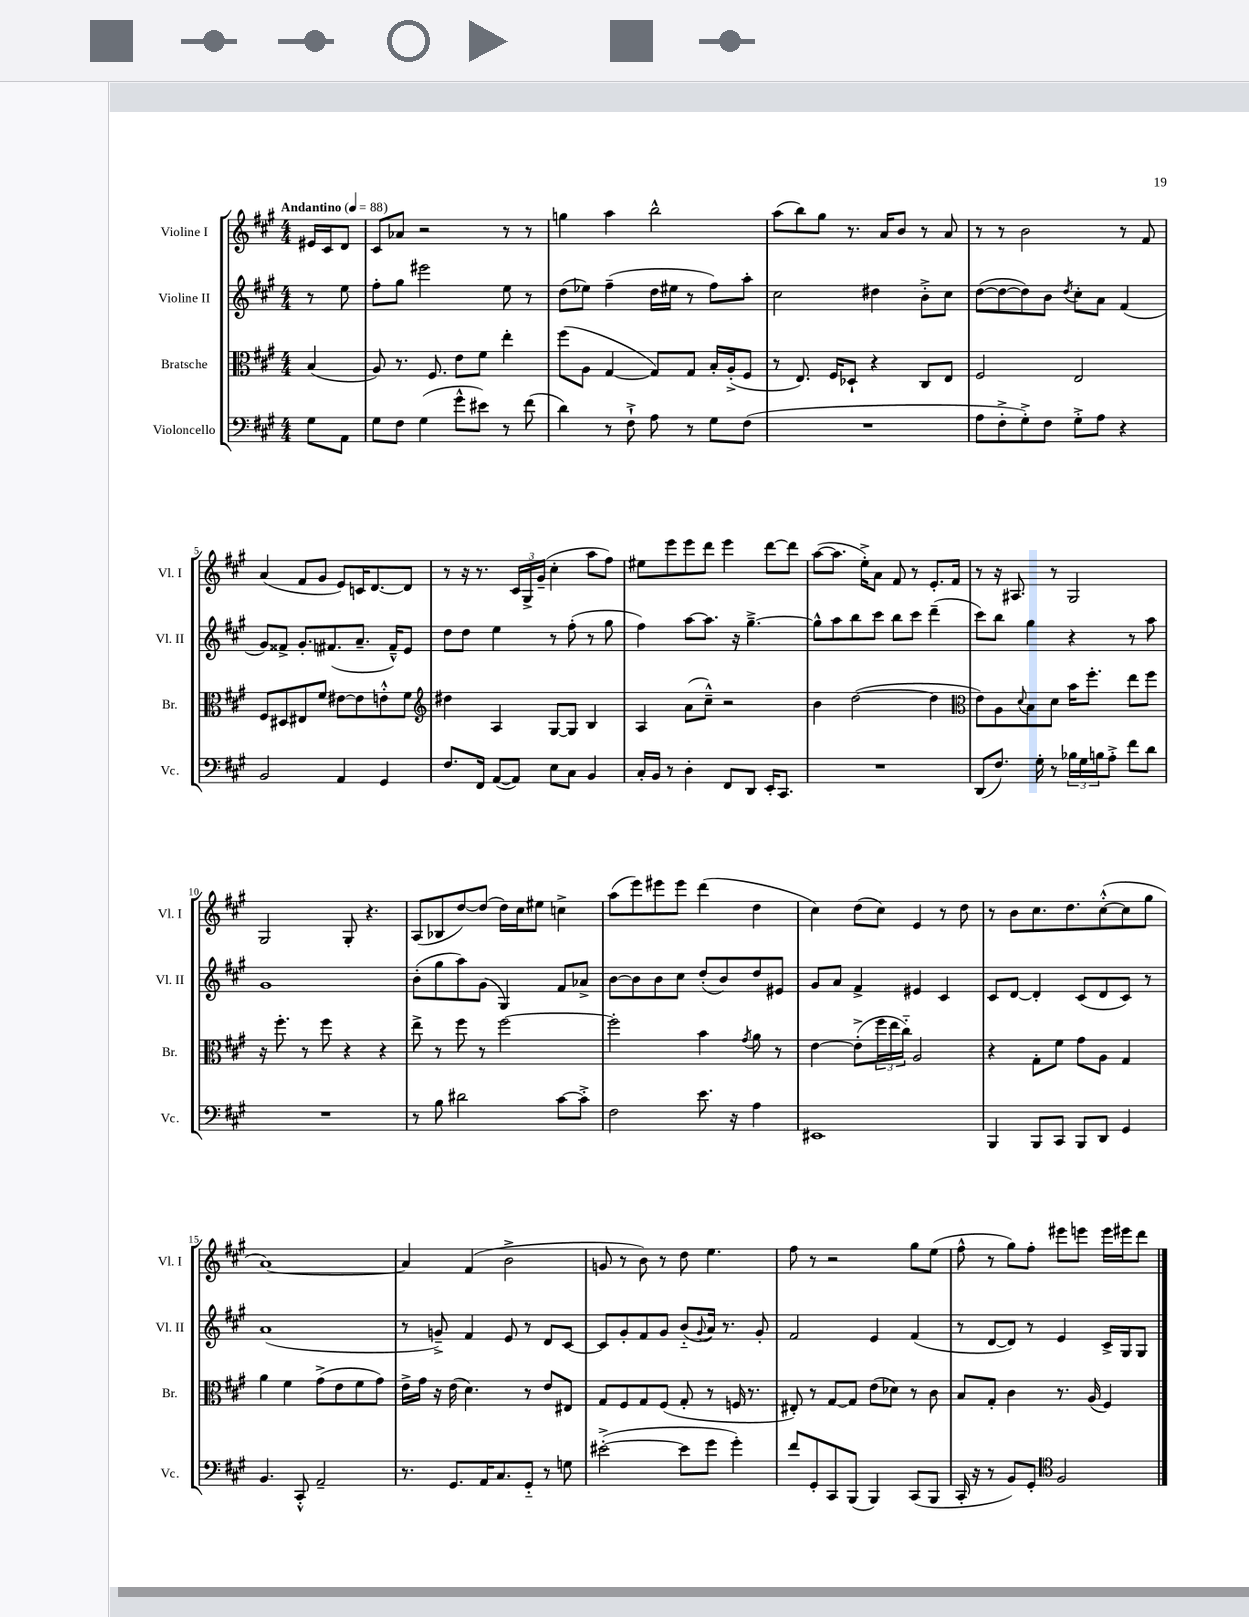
<<
\new StaffGroup <<
\new Staff = "s0" \with { instrumentName = "Violine I" shortInstrumentName = "Vl. I" } {
    \clef treble \key a \major \numericTimeSignature \time 4/4 \partial 4 \tempo "Andantino" 4 = 88
    eis'16 cis'16 d'8 |
    cis'8 aes'8 r2 r8 r8 |
    g''4 a''4 b''2-^ |
    a''8( b''8) gis''8 r8. a'16 b'8 r8 a'8 |
    r8 r8 b'2 r8 fis'8 |
    a'4( fis'8 gis'8 e'8) c'16 d'8.~ d'8 |
    r8 r16 r8. \tuplet 3/2 { cis'16 gis16-> gis'16--( } cis''4-. a''8 fis''8) |
    eis''8 e'''8 e'''8 d'''8 e'''4 d'''8~ d'''8 |
    a''8~( a''8. e''16-.->) a'8 fis'8 r8 e'8.-. fis'16 |
    r8 r16 ais8. r8 gis2 |
    gis2 gis8-. r4. |
    a8( bes8 d''8~) d''8( d''16) cis''16 eis''8 c''4-> |
    a''8( e'''8) eis'''8 eis'''8 d'''4( d''4 |
    cis''4) d''8( cis''8) e'4 r8 d''8 |
    r8 b'8 cis''8. d''8. cis''8~-.-^( cis''8 gis''8 |
    a'1~) |
    a'4 fis'4( b'2-> |
    g'8 r8 b'8) r8 d''8 e''4. |
    fis''8 r8 r2 gis''8 e''8( |
    fis''8-^ r8 gis''8) fis''8-. eis'''8 e'''8 e'''16 eis'''16 d'''8 \bar "|." |
}
\new Staff = "s1" \with { instrumentName = "Violine II" shortInstrumentName = "Vl. II" } {
    \clef treble \key a \major \numericTimeSignature \time 4/4 \partial 4
    r8 e''8 |
    fis''8-. gis''8 eis'''2 e''8 r8 |
    d''8( ees''8) fis''4--( d''16 eis''16 r8 fis''8) a''8-. |
    cis''2 dis''4 b'8-.-> cis''8 |
    d''8~( d''8~ d''8) b'8 \acciaccatura { d''8 } cis''8-. a'8 fis'4( |
    gis'8) fisis'8-> gis'8.-. fis'8.( a'8.-- fis'16---^) e'8 |
    d''8 d''8 e''4 r8 fis''8-.( r8 gis''8 |
    fis''4) a''8~ a''8. r16 gis''4.~---> |
    gis''8-^ a''8 b''8 cis'''8 b''8 cis'''8 d'''4--( |
    cis'''8) b''8 gis''4 r4 r8 a''8 |
    gis'1 |
    b'8-.( gis''8 a''8) gis'8( gis4) fis'8 aes'8-> |
    b'8~ b'8 b'8 cis''8 d''8-.( b'8) d''8 eis'8 |
    gis'8 a'8 fis'4-> eis'4 cis'4 |
    cis'8 d'8~ d'4-. cis'8( d'8 cis'8) r8 |
    a'1( |
    r8 g'8--->) fis'4 e'8 r8 d'8 cis'8~ |
    cis'8 gis'8-. fis'8 gis'8 b'8-_( \appoggiatura { gis'8 } a'16) r8. gis'8-. |
    fis'2 e'4 fis'4( |
    r8 d'8~ d'8) r8 e'4 cis'16-> gis16 gis8 \bar "|." |
}
\new Staff = "s2" \with { instrumentName = "Bratsche" shortInstrumentName = "Br." } {
    \clef alto \key a \major \numericTimeSignature \time 4/4 \partial 4
    b4( |
    a8) r8. fis8. e'8 fis'8 e''4-. |
    fis''8( a8 gis4~ gis8) gis8 b16-. a16-.->( fis8 |
    r8 e8.) fis16 des8-! r4 cis8 e8 |
    fis2 e2 |
    fis8 dis8 eis8 fis'8 eis'8~ eis'8 e'8-.-^ fis'8 |
    \clef treble dis''4 a4 gis8~ gis8 b4 |
    a4 a'8( cis''8---^) r2 |
    b'4 d''2~( d''4 |
    \clef alto e'8) a8 \appoggiatura { d'8 } b8 d'8 b'16 fis''8.-. e''8 fis''8 |
    r16 fis''8.-. r8 fis''8 r4 r4 |
    e''8-> r8 fis''8 r8 fis''2~ |
    fis''2-. b'4 \acciaccatura { gis'8 } a'8 r8 |
    e'4~ e'8-.->( \tuplet 3/2 { fis''16 e''16 cis''16-_) } a2 |
    r4 gis8-. fis'8 gis'8 a8 gis4 |
    a'4 fis'4 gis'8->( e'8 fis'8 gis'8) |
    e'16-> gis'16 r16 e'16( d'4.) r8 e'8 eis8 |
    gis8 fis8 gis8 fis8( gis8-. r8 f16 r8. |
    eis8-.) r8 gis8~ gis8 e'8( des'8) r8 cis'8 |
    b8 gis8-. cis'4 r8. a16( fis4) \bar "|." |
}
\new Staff = "s3" \with { instrumentName = "Violoncello" shortInstrumentName = "Vc." } {
    \clef bass \key a \major \numericTimeSignature \time 4/4 \partial 4
    gis8 a,8 |
    gis8 fis8 gis4( gis'8-^ eis'8) r8 fis'8( |
    d'4) r8 fis8-!-> a8 r8 gis8 fis8( |
    R1 |
    a8 fis8-.-> gis8-.->) fis8 gis8-.-> a8 r4 |
    b,2 a,4 gis,4 |
    fis8. fis,16 a,8~( a,8) e8 cis8 b,4 |
    cis16-. b,16 r8 d4-. fis,8 d,8 e,16-. cis,8. |
    R1 |
    d,8( fis8.) gis16-. r8 \tuplet 3/2 { bes16 gis16 b16 } a8-.-> fis'8 d'8 |
    R1 |
    r8 b8 dis'2 cis'8~ cis'8-.-> |
    fis2 e'8. r16 a4 |
    eis,1 |
    b,,4 b,,8 cis,8 b,,8 d,8 gis,4 |
    b,4. cis,8-.-^ a,2-- |
    r8. gis,8. a,16 cis8. gis,8-_ r8 g8 |
    eis'2~-.->( eis'8 gis'8 gis'4-.) |
    fis'8 gis,8-. cis,8 b,,8( b,,4) cis,8( b,,8 |
    cis,16-. r16 r8 b,8) gis,8-. \clef tenor fis2 \bar "|." |
}
>>
>>
